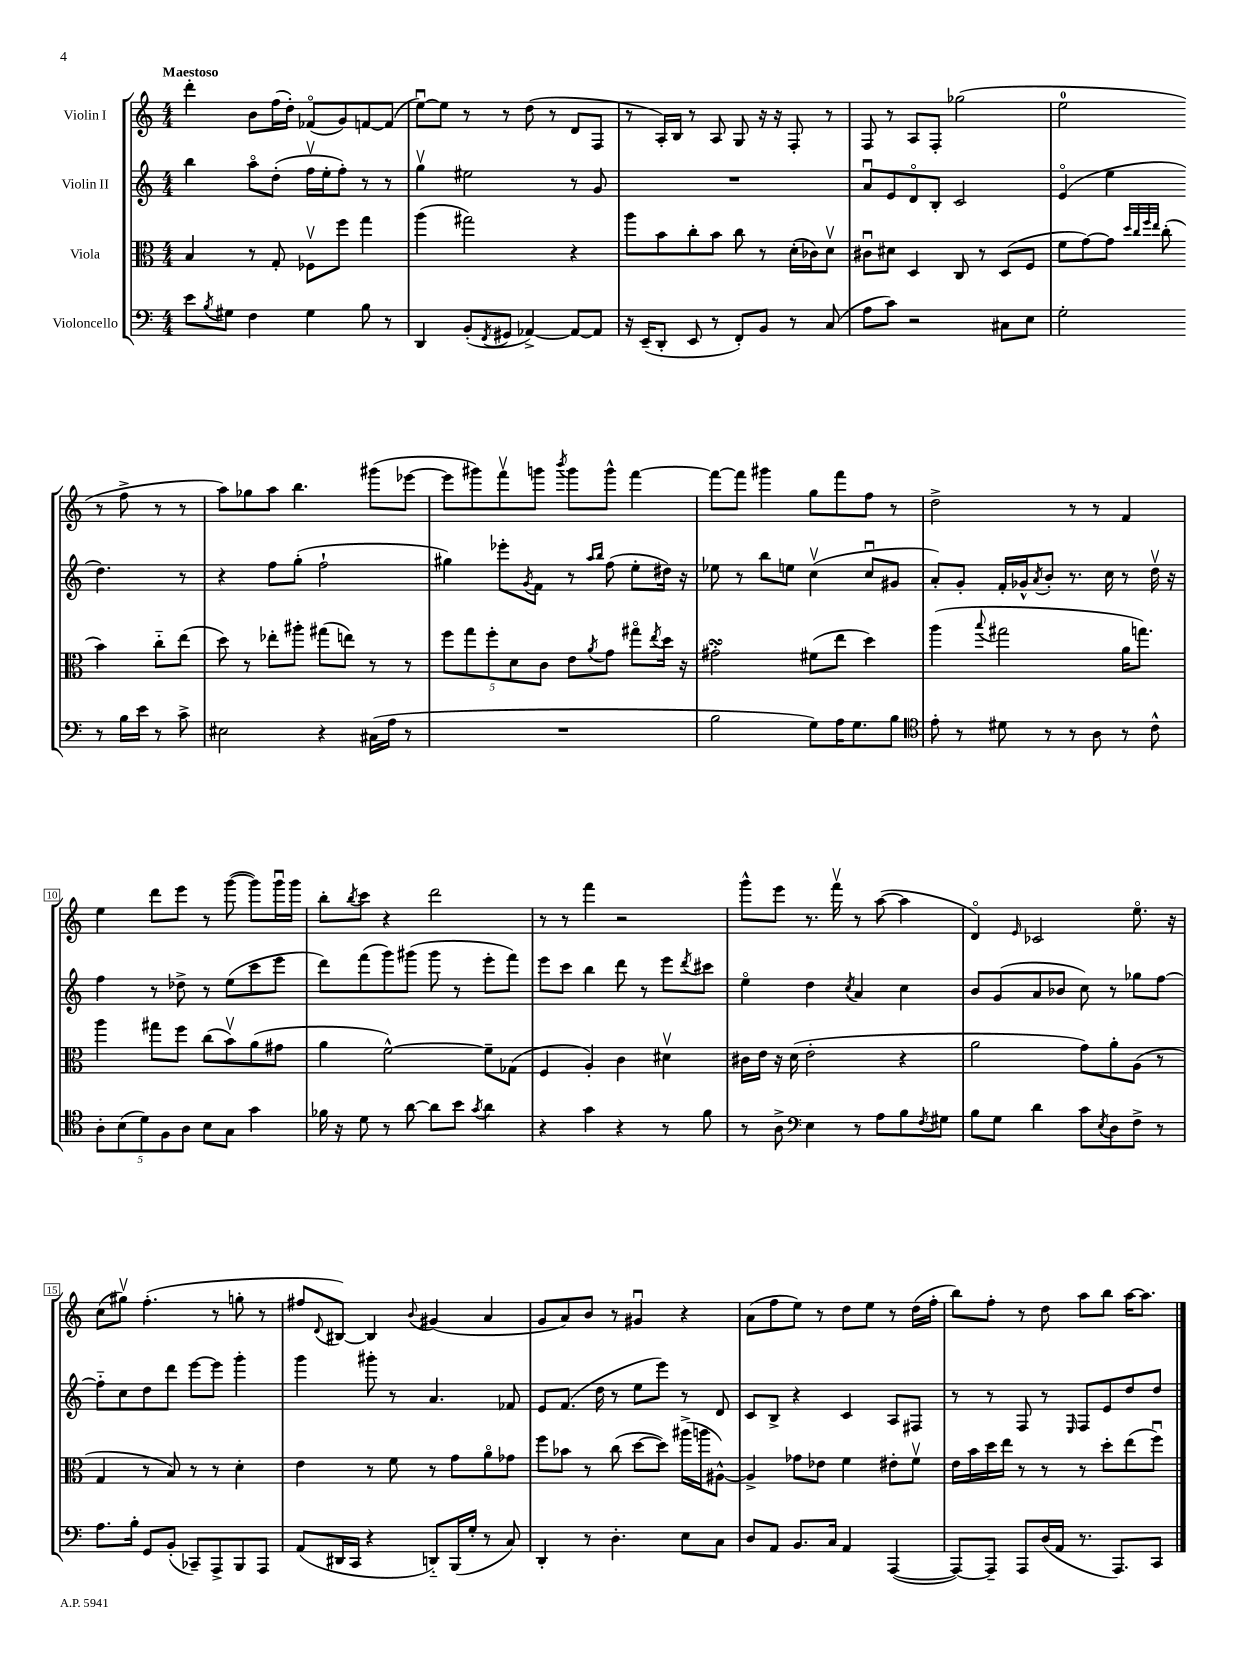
<<
\new StaffGroup <<
\new Staff = "s0" \with { instrumentName = "Violin I" } {
    \clef treble \key c \major \numericTimeSignature \time 4/4 \tempo "Maestoso"
    d'''4-. b'8 f''16( d''16-.) fes'8\flageolet( g'8) f'8~ f'8( |
    e''8~\downbow) e''8 r8 r8 d''8( r8 d'8 f8 |
    r8 a16-.) b16 r8 a8 g8 r16 r16 f8-. r8 |
    f8 r8 a8 f8-. ges''2( |
    e''2-0 r8 f''8-> r8 r8 |
    a''8) ges''8 a''8 b''4. gis'''8( ees'''8~ |
    ees'''8 gis'''8) f'''8\upbow g'''8 \acciaccatura { b'''8 } g'''8 g'''8-^ f'''4~ |
    f'''8~ f'''8 gis'''4 g''8 f'''8 f''8 r8 |
    d''2-> r8 r8 f'4 |
    e''4 d'''8 e'''8 r8 g'''8~( g'''8) g'''16\downbow g'''16 |
    b''8-. \acciaccatura { b''8 } c'''8 r4 d'''2 |
    r8 r8 f'''4 r2 |
    g'''8-^ e'''8 r8. f'''16\upbow r8 a''8~( a''4 |
    d'4\flageolet) \grace { e'16 } ces'2 e''8.\flageolet r16 |
    c''8( gis''8\upbow) f''4.-.( r8 g''8-. r8 |
    fis''8 \appoggiatura { d'8 } bis8~) bis4 \appoggiatura { b'8 } gis'4( a'4 |
    g'8 a'8) b'8 r8 gis'4\downbow r4 |
    a'8( f''8 e''8) r8 d''8 e''8 r8 d''16( f''16-. |
    b''8) f''8-. r8 d''8 a''8 b''8 a''16~ a''8. \bar "|." |
}
\new Staff = "s1" \with { instrumentName = "Violin II" } {
    \clef treble \key c \major \numericTimeSignature \time 4/4
    b''4 a''8\flageolet d''8-.( f''16\upbow e''16-. f''8-.) r8 r8 |
    g''4\upbow eis''2 r8 g'8 |
    R1 |
    a'8\downbow e'8 d'8\flageolet b8-. c'2 |
    e'4\flageolet( e''4 d''4.) r8 |
    r4 f''8 g''8-.( f''2-! |
    gis''4) ees'''8-. \acciaccatura { g'8 } f'8 r8 \grace { a''16 b''16 } f''8( e''8-. dis''16) r16 |
    ees''8 r8 b''8 e''8 c''4\upbow( c''8\downbow gis'8 |
    a'8-.) g'8-. f'16-. ges'16-^ \acciaccatura { a'8 } b'8-. r8. c''16 r8 d''16\upbow r16 |
    f''4 r8 des''8-> r8 e''8( c'''8 e'''8 |
    d'''8) f'''8( g'''8) gis'''8( gis'''8 r8 e'''8-. f'''8) |
    e'''8 c'''8 b''4 d'''8 r8 e'''8 \acciaccatura { d'''8 } cis'''8 |
    e''4\flageolet d''4 \acciaccatura { c''8 } a'4 c''4 |
    b'8 g'8( a'8 bes'8 c''8) r8 ges''8 f''8~ |
    f''8-_ c''8 d''8 d'''8 e'''8~ e'''8 g'''4-. |
    g'''4 gis'''8-. r8 a'4. fes'8 |
    e'8 f'8.( d''16 r8 e''8 e'''8) r8 d'8 |
    c'8 b8-> r4 c'4 a8 fis8 |
    r8 r8 f8 r8 \grace { e16 } f8 e'8 d''8 d''8 \bar "|." |
}
\new Staff = "s2" \with { instrumentName = "Viola" } {
    \clef alto \key c \major \numericTimeSignature \time 4/4
    b4 r8 g8-. fes8\upbow f''8 g''4 |
    a''4( gis''2) r4 |
    a''8 b'8 c''8-. b'8 c''8 r8 d'16-.( ces'16) d'8\upbow |
    cis'8\downbow dis'8 d4 c8 r8 d8( f8 |
    f'8 g'8~) g'8 \grace { d''32 c''32 f''32 e''32 } c''8-.( b'4) c''8-_ e''8( |
    d''8) r8 ees''8-. ais''8-. gis''8( e''8) r8 r8 |
    \tuplet 5/4 { f''8 g''8 f''8-. d'8 c'8 } e'8 \acciaccatura { a'8 } g'8 gis''8\flageolet \acciaccatura { e''8 } d''16 r16 |
    gis'2-.\turn fis'8( e''8 d''4) |
    a''4( \appoggiatura { b''8 } gis''2 a'16 g''8.) |
    a''4 gis''8 f''8 c''8( b'8\upbow) a'8( gis'8 |
    a'4 f'2~-^) f'8-- ges8( |
    f4 a4-.) c'4 dis'4\upbow |
    cis'16 e'16 r16 d'16( e'2-. r4 |
    a'2 g'8) a'8-. a8( r8 |
    g4 r8 b8) r8 r8 d'4-. |
    e'4 r8 f'8 r8 g'8 a'8\flageolet ges'8 |
    f''8 bes'8 r8 c''8( d''8~ d''8) ais''16->( a''16 ais8~-^) |
    ais4-> ges'8 ees'8 f'4 eis'8-. f'8\upbow |
    e'16 b'16 d''16 e''16 r8 r8 r8 d''8-. e''8( f''8\downbow) \bar "|." |
}
\new Staff = "s3" \with { instrumentName = "Violoncello" } {
    \clef bass \key c \major \numericTimeSignature \time 4/4
    e'8 \acciaccatura { b8 } gis8 f4 gis4 b8 r8 |
    d,4 b,8-.( \acciaccatura { f,8 } gis,8 aes,4~->) aes,8~ aes,8 |
    r16 e,16--( d,8-. e,8 r8 f,8-.) b,8 r8 c8( |
    a8 c'8) r2 cis8 e8 |
    g2-. r8 b16 e'16 r8 c'8-> |
    eis2 r4 cis16( a16 r8 |
    R1 |
    b2 g8) a16 g8. b8 |
    \clef tenor e'8-. r8 dis'8 r8 r8 a8 r8 c'8-^ |
    \tuplet 5/4 { a8-. b8( d'8) f8 a8 } b8 g8 g'4 |
    fes'16 r16 d'8 r8 a'8~ a'8 b'8 \acciaccatura { g'8 } a'4 |
    r4 g'4 r4 r8 f'8 |
    r8 a8-> \clef bass e4 r8 a8 b8 \acciaccatura { f8 } gis8 |
    b8 g8 d'4 c'8 \acciaccatura { e8 } d8 f8-> r8 |
    a8. b16-. g,8 b,8-.( ces,8--) a,,8-> b,,8 a,,8 |
    a,8( dis,16 c,16 r4 d,8-_) b,,16( g16-. r8 c8) |
    d,4-. r8 d4.-. e8 c8 |
    d8 a,8 b,8. c16 a,4 a,,4~( |
    a,,8~) a,,8-- a,,8 d16( a,16 r8. a,,8.) c,8 \bar "|." |
}
>>
>>
\layout { \context { \Score \override BarNumber.stencil = #(make-stencil-boxer 0.1 0.3 ly:text-interface::print) } }
